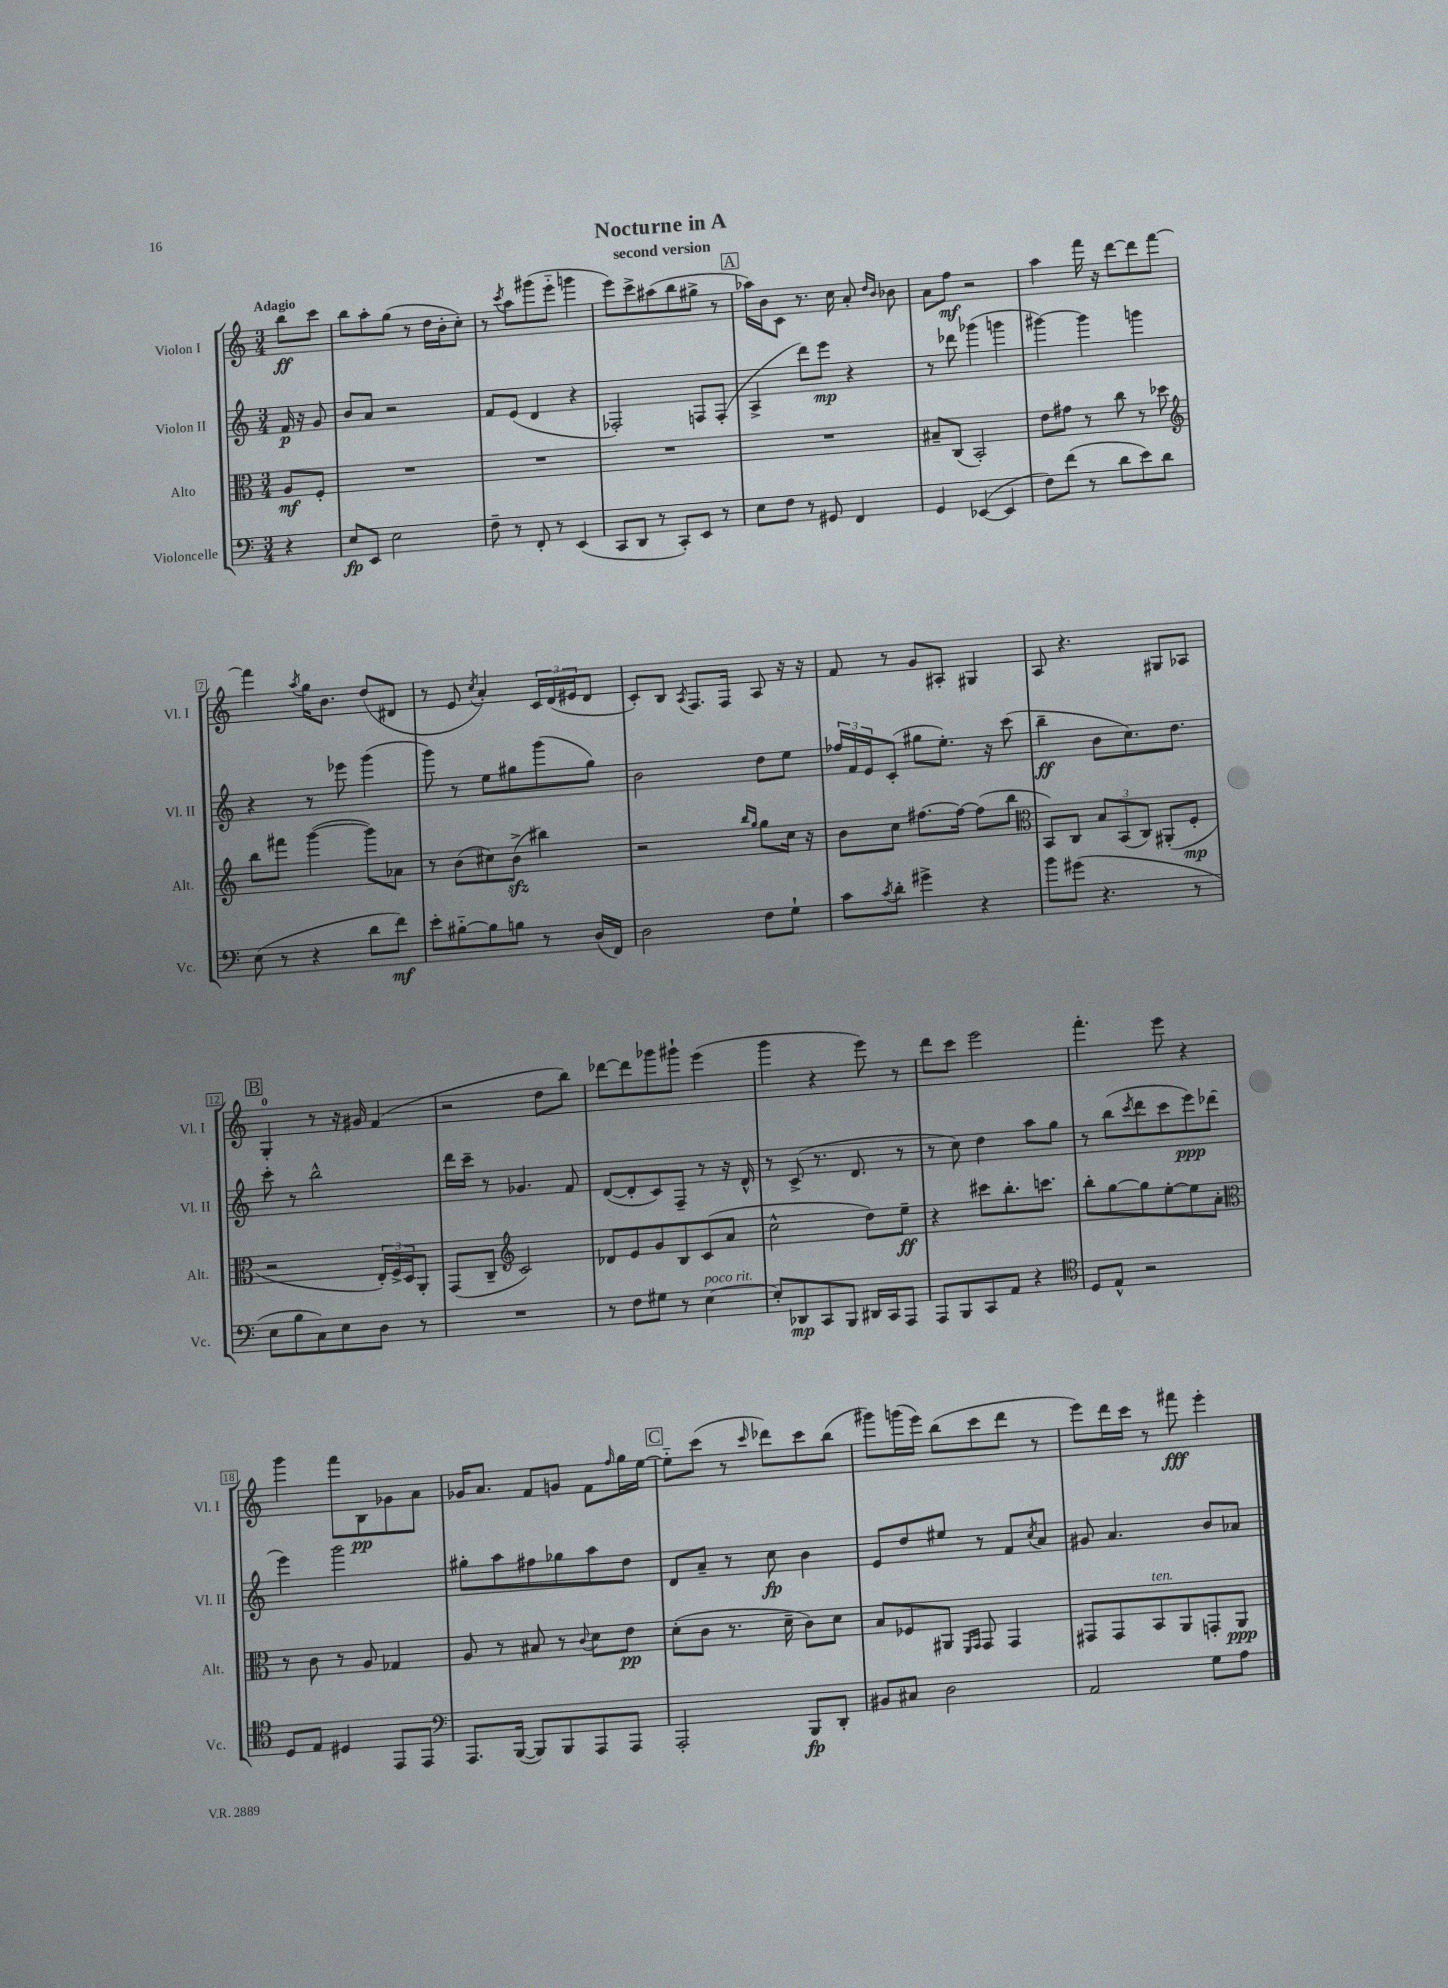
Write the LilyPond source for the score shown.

\header { title = "Nocturne in A" subtitle = "second version" }
<<
\new StaffGroup <<
\new Staff = "s0" \with { instrumentName = "Violon I" shortInstrumentName = "Vl. I" } {
    \clef treble \key c \major \numericTimeSignature \time 3/4 \partial 4 \tempo "Adagio"
    b''8\ff c'''8 |
    b''8 a''8-. g''8( r8 d''16 b'16-. c''8-.) |
    r8 \acciaccatura { c'''8 } a''8 gis'''8( e'''8-_ g'''4 |
    e'''8) c'''8-> ais''8( b''8 gis''8-> r8 |
    \mark \markup { \box "A" } aes''16) b'16 c'8 r8. c''16 a'8-. \grace { d''16 b'16 } bes'8 |
    a'8 f''8\mf r2 |
    a''4 f'''16 r16 d'''8~ d'''8 f'''8~ |
    f'''4 \acciaccatura { a''8 } g''16 b'8. d''8( dis'8 |
    r8 e'8 \acciaccatura { c''8 } a'4-.) \tuplet 3/2 { c'16 d'16( eis'16 } d'8 |
    c'8-.) b8 \acciaccatura { a8 } f8. f16 a8 r16 r16 |
    f'8 r8 g'8 ais8-. gis4 |
    a8 r4. gis8 aes8 |
    \mark \markup { \box "B" } g4-0-. r8 r16 gis'16 f'4( |
    r2 d''8 b''8) |
    des'''8~ des'''8 ges'''8 gis'''8-! e'''4( |
    g'''4 r4 e'''8) r8 |
    d'''8 c'''8 e'''2 |
    f'''4.-. e'''8 r4 |
    g'''4 f'''8 b8\pp ges'8 a'8 |
    ges'16 a'8. f'8 g'8 f'8 \grace { f''16 } g''16 e''16~ |
    \mark \markup { \box "C" } e''8-_ c'''8( r8 \grace { c'''16 } des'''8) c'''8 b''8( |
    gis'''8) g'''16( e'''16) b''8( c'''8 d'''8 r8 |
    e'''8) d'''16 c'''16 r8 fis'''8\fff e'''4-. \bar "|." |
}
\new Staff = "s1" \with { instrumentName = "Violon II" shortInstrumentName = "Vl. II" } {
    \clef treble \key c \major \numericTimeSignature \time 3/4 \partial 4
    f'16\p r16 g'8 |
    b'8 a'8 r2 |
    f'8 e'8( d'4 r4 |
    fes2-.) f8 f8-.( |
    \mark \markup { \box "A" } a4-> d'''8) e'''8\mp r4 |
    r8 des'''8 ges'''4( g'''4 |
    gis'''4~) gis'''4 g'''4 |
    r4 r8 ees'''8 g'''4( |
    g'''8) r8 e''8 gis''8 g'''8( gis''8) |
    b'2 d''8 e''8 |
    \tuplet 3/2 { fes''16 f'16 e'16 } c'8-.( gis''8 e''8.-.) r16 c'''8( |
    b''4--\ff b'8 c''8.) d''8. |
    \mark \markup { \box "B" } c'''8-. r8 b''2-^ |
    d'''16 c'''16-- r8 ges'4. f'8 |
    d'8~( d'8-. c'8) f8-- r8 r16 d'16-^ |
    r8 c'8->( r8. d'8. r8 |
    r8 c''8) d''4 a''8 g''8 |
    r8 b''8( \acciaccatura { c'''8 } d'''8 c'''8 e'''8\ppp) des'''8( |
    e'''4) g'''2 |
    gis''8-. a''8 fis''8 ges''8 a''8 d''8 |
    \mark \markup { \box "C" } d'8 a'8-- r8 c''8\fp b'4 |
    e'8 d''8 eis''8 r8 f'8 \acciaccatura { c''8 } a'8 |
    gis'8 a'4. b'8 aes'8 \bar "|." |
}
\new Staff = "s2" \with { instrumentName = "Alto" shortInstrumentName = "Alt." } {
    \clef alto \key c \major \numericTimeSignature \time 3/4 \partial 4
    a8\mf f8-. |
    R2. |
    R2. |
    R2. |
    \mark \markup { \box "A" } R2. |
    bis8-- c8( b,2-.) |
    e'8 gis'8 r8 c''8 r8 des''8 |
    \clef treble b''8 fis'''8 g'''4~( g'''8) aes'8 |
    r8 b'8( cis''8) b'8->\sfz( bis''4) |
    r2 \grace { b''16 g''16 } g''8 c''16 r16 |
    b'8 c''8 fis''8.~ fis''16~ fis''8( b''8 |
    \clef alto b,8) c8 \tuplet 3/2 { b8 b,8( c8) } ais,8-.( f8-.\mp |
    \mark \markup { \box "B" } r2 \tuplet 3/2 { e16-.) f16-> d16 } a,8-. |
    g,8( c8-- \clef treble c'2) |
    des'8 e'8 g'8 b8 c'8( a'8 |
    c''2-^ d''8) e''8--\ff |
    r4 cis'''8 b''8.-. c'''8. |
    b''8-. g''8~ g''8 e''8~-. e''8 a'8-. |
    \clef alto r8 c'8 r8 a8 ges4 |
    a8 r8 bis8 r8 \appoggiatura { c'8 } d'8 e'8\pp |
    \mark \markup { \box "C" } d'8-.( c'8 r8. d'16-- c'8) d'8 |
    b8 fes8 ais,8 \grace { f,16 g,16 } g,8 g,4 |
    gis,8 gis,8 b,8^\markup { \italic "ten." } a,8 g,8-. a,8\ppp \bar "|." |
}
\new Staff = "s3" \with { instrumentName = "Violoncelle" shortInstrumentName = "Vc." } {
    \clef bass \key c \major \numericTimeSignature \time 3/4 \partial 4
    r4 |
    e8\fp e,8 e2 |
    f8-- r8 f,8-. r8 e,4( |
    c,8 d,8 r8 c,8-.) e,8 r8 |
    \mark \markup { \box "A" } e8 f8 r8 gis,8 f,4 |
    g,4 ees,4~( ees,4 |
    f8) f'8( r8 d'8 e'8) d'8 |
    e8( r8 r4 d'8 f'8\mf) |
    e'8-. bis8~-_ bis8 b8 r8 d16( f,16) |
    d2 f8 g8-! |
    c'8 \acciaccatura { c'8 } d'8-. gis'4-> r4 |
    b'8 gis'8( r4. r8 |
    \mark \markup { \box "B" } e8 b8 c8) e8 d8 r8 |
    R2. |
    r8 f8 gis8 r8 e4~^\markup { \italic "poco rit." } |
    e8-. des,8\mp c,8 b,,8 dis,16 c,16 a,,8 |
    a,,8 b,,8 c,8 a,8 r4 |
    \clef tenor d8 e8-^ r2 |
    d8 e8 dis4 e,8 e,8 |
    \clef bass a,,8. b,,16~( b,,8) b,,8 a,,8 a,,8 |
    \mark \markup { \box "C" } a,,2-. b,,8\fp d,8-. |
    bis,8 cis8 d2 |
    a,2 g8 a8 \bar "|." |
}
>>
>>
\layout { \context { \Score \override BarNumber.stencil = #(make-stencil-boxer 0.1 0.3 ly:text-interface::print) } }
